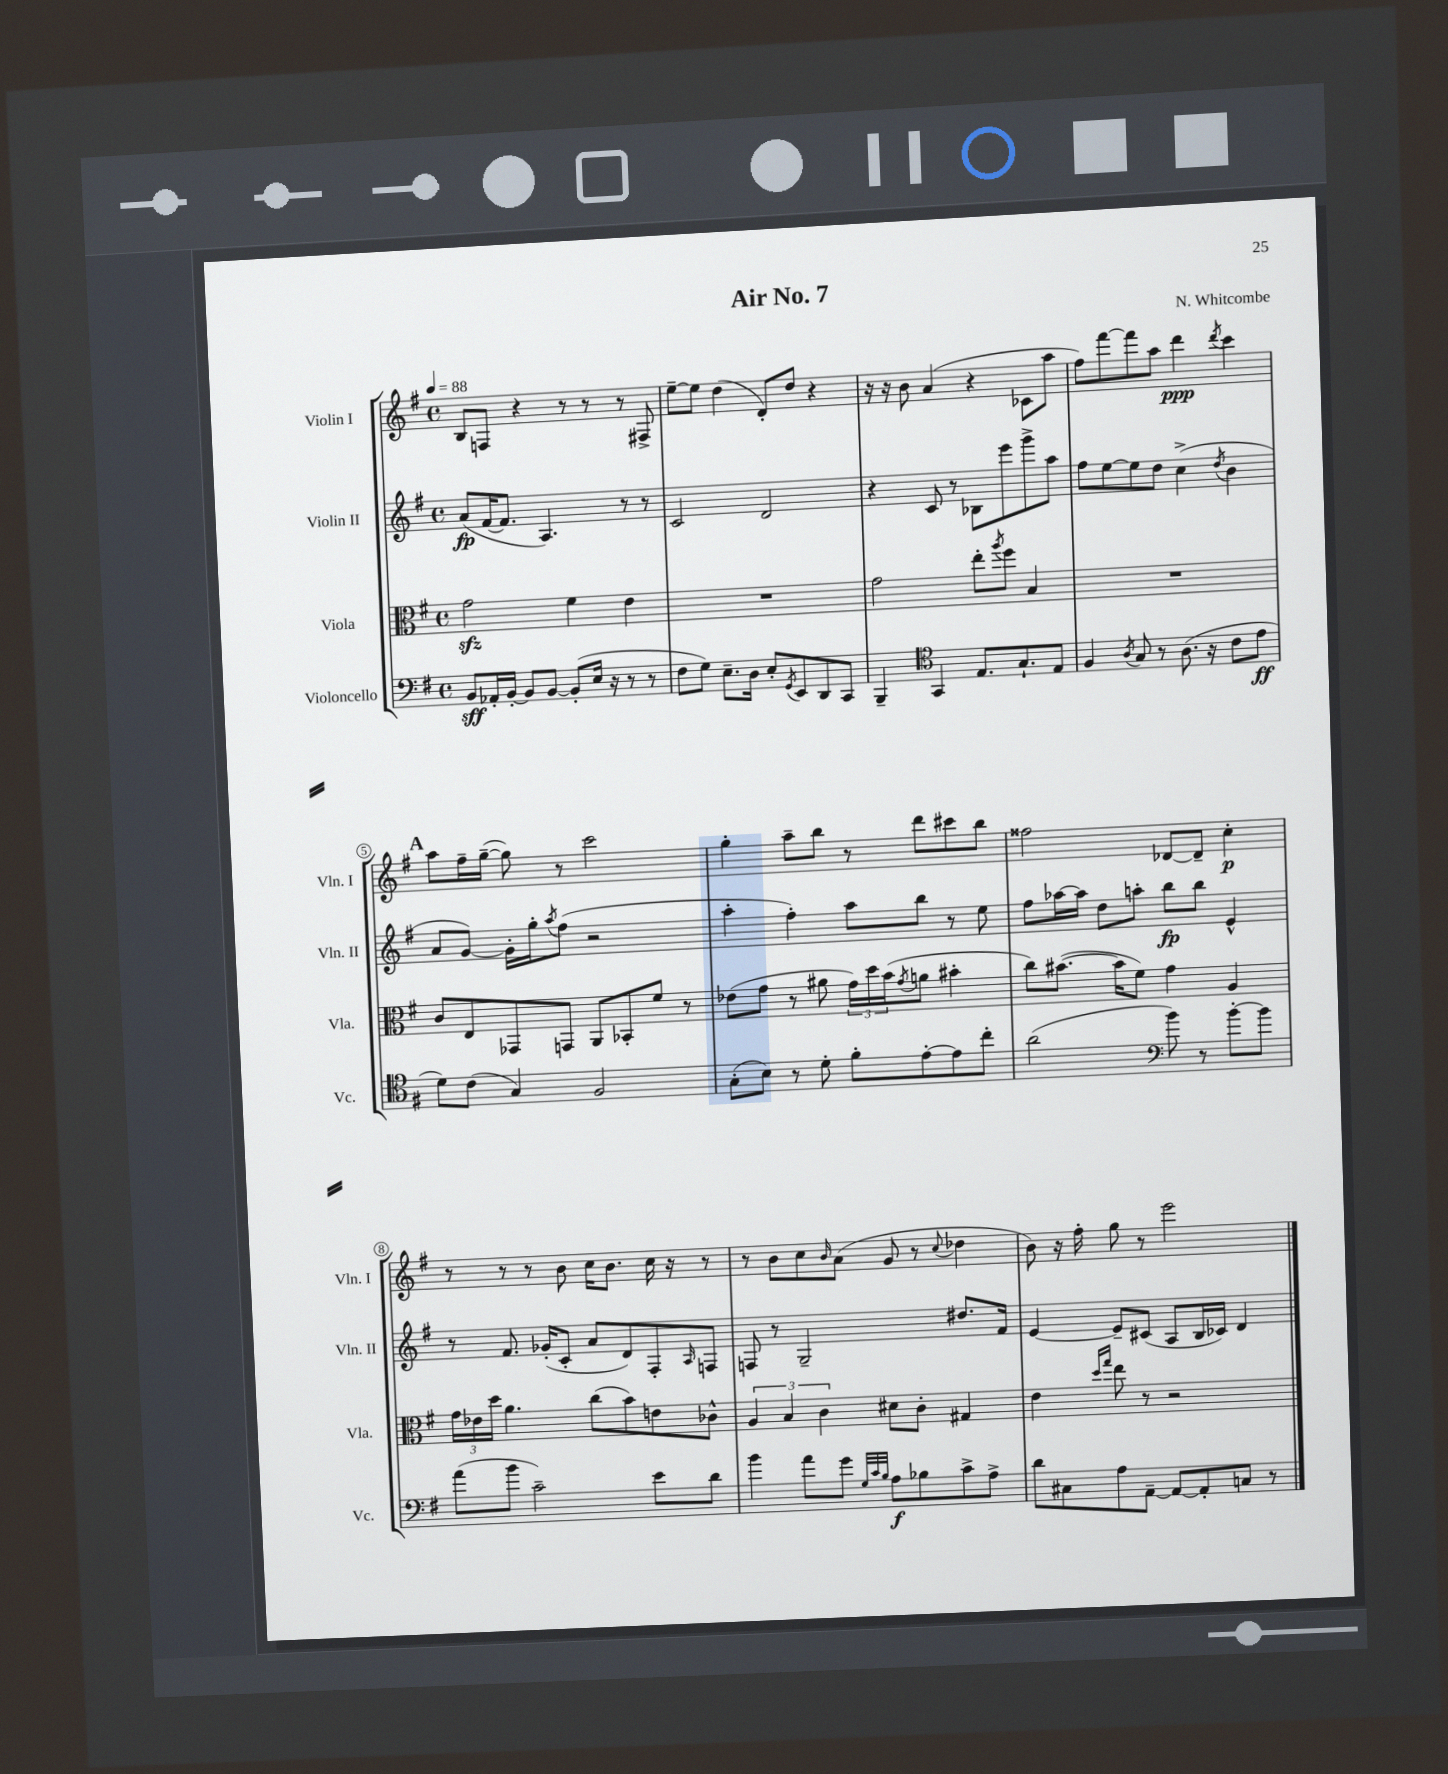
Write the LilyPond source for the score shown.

\header { title = "Air No. 7" composer = "N. Whitcombe" }
<<
\new StaffGroup <<
\new Staff = "s0" \with { instrumentName = "Violin I" shortInstrumentName = "Vln. I" } {
    \clef treble \key g \major \defaultTimeSignature \time 4/4 \tempo 4 = 88
    b8 f8 r4 r8 r8 r8 fis8-> |
    e''8~-- e''8 d''4( d'8-.) d''8 r4 |
    r16 r16 b'8 a'4( r4 ces'8 a''8 |
    fis''8) fis'''8~ fis'''8 a''8 d'''4\ppp \acciaccatura { d'''8 } c'''4 |
    \mark \markup { \bold "A" } a''8 fis''16-- g''16~--( g''8) r8 c'''2 |
    g''4-. a''8-- b''8 r8 d'''8 cis'''8 b''8 |
    fisis''2 des'8~ des'8-- c''4-.\p |
    r8 r8 r8 b'8 c''16 b'8. c''16 r16 r8 |
    r8 b'8 c''8 \grace { b'16 } a'8( g'8 r8 \appoggiatura { c''8 } des''4 |
    b'8) r16 fis''16-. g''8 r8 e'''2 \bar "|." |
}
\new Staff = "s1" \with { instrumentName = "Violin II" shortInstrumentName = "Vln. II" } {
    \clef treble \key g \major \defaultTimeSignature \time 4/4
    a'8\fp( fis'16~ fis'8. a4.) r8 r8 |
    c'2 d'2 |
    r4 c'8 r8 bes8 e'''8 g'''8-> a''8 |
    fis''8 e''8~ e''8 d''8 c''4->( \acciaccatura { d''8 } b'4 |
    \mark \markup { \bold "A" } a'8 g'8~) g'16-. g''16-. \acciaccatura { a''8 } fis''8( r2 |
    a''4-. fis''4-.) a''8 b''8 r8 e''8 |
    fis''8 aes''16~ aes''16 d''8 a''8-. b''8\fp b''8 e'4-^ |
    r8 fis'8. ges'16-.( c'8-. a'8 d'8) fis8-. \grace { a16 } f8 |
    f8 r8 g2-- dis''8. fis'16 |
    e'4~ e'8-- cis'8( a8 b16 ces'16) d'4 \bar "|." |
}
\new Staff = "s2" \with { instrumentName = "Viola" shortInstrumentName = "Vla." } {
    \clef alto \key g \major \defaultTimeSignature \time 4/4
    g'2\sfz fis'4 e'4 |
    R1 |
    g'2 e''8-. \acciaccatura { a''8 } fis''8 b4 |
    R1 |
    \mark \markup { \bold "A" } c'8 e8 ges,8 g,8 a,8 bes,8-. fis'8 r8 |
    ees'8( g'8 r8 ais'8 \tuplet 3/2 { g'16) d''16 b'16( } \acciaccatura { g'8 } a'8 bis'4-. |
    c''8) bis'8.~( bis'16 fis'8) g'4 a4 |
    \tuplet 3/2 { g'16 ees'16 d''16 } a'4. c''8( b'8) e'8 ces'8-^ |
    \tuplet 3/2 { a4 b4 c'4 } dis'8 c'8-. gis4 |
    e'4 \grace { d''16 g''16 } e''8 r8 r2 \bar "|." |
}
\new Staff = "s3" \with { instrumentName = "Violoncello" shortInstrumentName = "Vc." } {
    \clef bass \key g \major \defaultTimeSignature \time 4/4
    b,8\sff aes,16-. b,16~-. b,8 b,8~ b,8-.( e16 r16 r8 r8 |
    fis8 g8) e8.-- d16 e8-. \acciaccatura { g,8 } e,8 d,8 c,8 |
    b,,4-- \clef tenor g,4 e8. g8.-! e8 |
    fis4 \acciaccatura { a8 } g8 r8 a8.( r16 c'8 e'8\ff |
    \mark \markup { \bold "A" } d'8) c'8( g4) fis2 |
    g8-.( b8) r8 d'8-. fis'8-. e'8~-. e'8 c''8-. |
    a'2( \clef bass b'8) r8 b'8~-. b'8 |
    a'8( b'8 c'2--) e'8 d'8 |
    b'4 a'8 g'8 \grace { g32 c'32 b32 } a8\f bes8 c'8-> a8-> |
    d'8 cis8 a8 a,8~-- a,8~ a,8-. c8 r8 \bar "|." |
}
>>
>>
\layout { \context { \Score \override BarNumber.stencil = #(make-stencil-circler 0.1 0.3 ly:text-interface::print) } }
